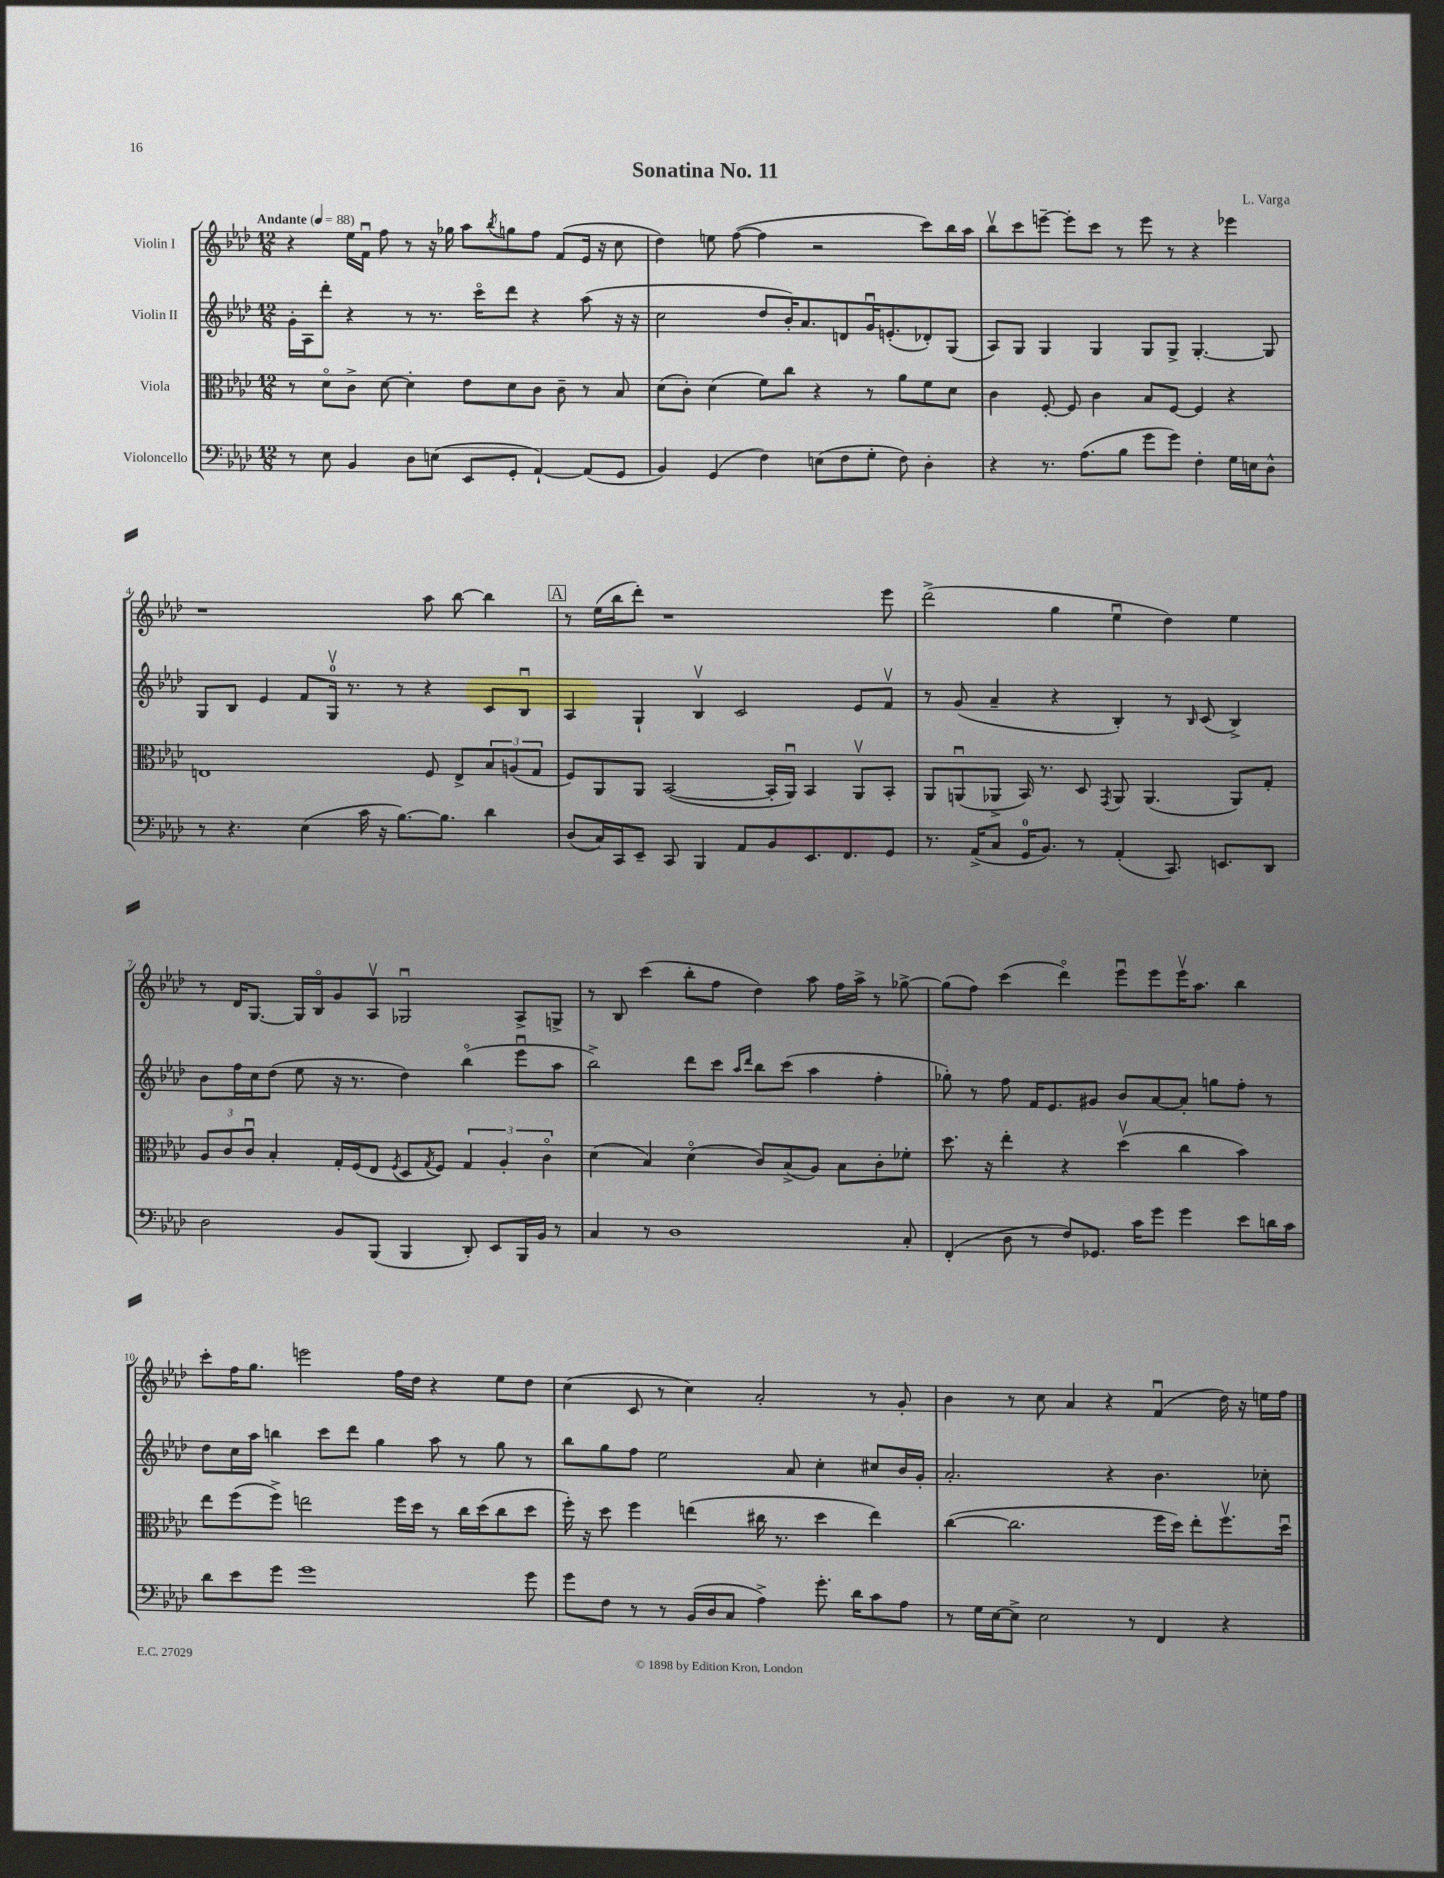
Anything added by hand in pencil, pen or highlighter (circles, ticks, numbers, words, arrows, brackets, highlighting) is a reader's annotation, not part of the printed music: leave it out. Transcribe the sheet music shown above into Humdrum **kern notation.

**kern	**kern	**kern	**kern
*staff4	*staff3	*staff2	*staff1
*clefF4	*clefC3	*clefG2	*clefG2
*k[b-e-a-d-]	*k[b-e-a-d-]	*k[b-e-a-d-]	*k[b-e-a-d-]
*M12/8	*M12/8	*M12/8	*M12/8
*MM88	*MM88	*MM88	*MM88
8r	8r	16g'	4r
.	.	16A-	.
8E-	8d-o	8ddd-'	.
4BB-	8c^	4r	16ee-
.	.	.	16fu
.	[8d-	.	8ff
8D-	4d-']	8r	8r
(8E	.	8.r	16r
.	.	.	16gg-
8EE-	8e-	.	8aa-
.	.	16ccco	.
.	.	.	8qbb-
8GG'	8d-	8ddd-	8gg
[4AA-`)	8c	4r	8ff
.	8c~	.	(8f
(8AA-]	8r	(8aa-	16e-
.	.	.	16r
8GG	8B-	16r	8cc
.	.	16r	.
=	=	=	=
4BB-)	(8d-	2cc	4dd-)
.	8c')	.	.
(4GG	(4d-	.	8ee
.	.	.	([8ff
4F)	8f)	8dd-	4ff]
.	8cc	16b-')	.
.	.	8.a-	.
(8E	4r	.	2r
8F	.	8d	.
8G'	8r	16gu	.
.	.	(8.e'	.
8F)	8a-	.	.
4D-'	8f	8d-')	8ccc)
.	8d-	(8G	16bb-
.	.	.	16aa-
=	=	=	=
4r	4c	8A-)	8bb-v
.	.	8G	8ccc
8.r	[8F'	4G	[8eee~
.	8F]	.	8eee']
(8.A-	.	.	.
.	4c	4G	8ccc
8B-	.	.	8r
8g	8B-	8G	8eee
8g)	[8F	8G^	8r
4F'	4F]	[4.G'	4r
16G	4r	.	4eee-
16E	.	.	.
8D-^^	.	8G]	.
=	=	=	=
8r	1E	8G	1r
4.r	.	8B-	.
.	.	4e-	.
(4E-	.	8f	.
.	.	16Gv	.
.	.	8.r	.
16c	.	.	.
16r	.	.	.
[8.B-)	.	8r	.
.	8F	4r	8aa-
8.B-]	.	.	.
.	8E^	.	[8bb-
4d-	12B-	8c	4bb-]
.	(12A	.	.
.	.	8B-u	.
.	12G	.	.
=	=	=	=
(8D-	8F)	4A-	8r
16C)	8AA-	.	(16ee-
16CC	.	.	16bb-
8EE-~	8AA-	4G`	8ddd-')
8CC	([2BB-	.	1r
4BBB-	.	4B-v	.
8AA-	.	2c	.
8BB-	16BB-']	.	.
.	16AA-u)	.	.
8.EE-	4BB-	.	.
8.FF	.	.	.
.	8AA-v	8e-	.
8GG	8BB-'	8fv	8eee-
=	=	=	=
8.r	8AA-	8r	(2ddd-^
.	(8AAu	(8g	.
(16AA-^	.	.	.
8C	8AA-^	4a-~	.
16GG	16BB-)	.	.
8.BB-)	8.r	.	.
.	.	4r	4gg
8r	8D-	.	.
.	8qGG	.	.
(4AA-'	8AA-	4B-')	4ee-u
.	(4.AA-	.	.
8.CC)	.	8r	4dd-)
.	.	16qqB-	.
.	.	(8c	.
8.EE	.	.	.
.	8AA-)	4B-^)	4ee-
8DD-	8G'	.	.
=	=	=	=
2D-	12A-	8b-	8r
.	12c	.	.
.	.	16ff	16d-
.	12cu	.	.
.	.	16cc	[8.G
.	4B-'	(8dd-	.
.	.	8ee-	16G]
.	.	.	16B-o
8BB-	16G'	16r	8g
.	(16F	8.r	.
(8BBB-	8E-	.	8A-v
.	8qF	.	.
4BBB-	8D-	4dd-)	2G-u
.	8qG	.	.
.	8F)	.	.
8DD-')	6G	(4bb-o	.
8EE-	.	.	.
.	6A-'	.	.
16BBB-	.	8eee-u	8A-^
16BB-	.	.	.
.	6co	.	.
8r	.	8aa-	8G^
=	=	=	=
4C	(4d-	2bb-^)	8r
.	.	.	8B-
8r	4B-)	.	(4ccc
1D-	.	.	.
.	(4d-o	8ddd-	8bb-'
.	.	8ccc	8ff
.	.	16qqaa-	.
.	.	16qqddd-	.
.	8c)	8bb-	4dd-)
.	(8B-^	(8ccc	.
.	8A-)	4aa-	8aa-
.	8B-	.	16ff
.	.	.	16aa-^
.	8c'	4ff'	8r
8C'	8f-'	.	[8gg-^
=	=	=	=
(4FF'	8.dd-	8gg-')	(8gg-]
.	.	8r	8ff)
.	16r	.	.
8D-	4ee-'	8ff	(4ccc
8r	.	16f	.
.	.	8.e-	.
8F)	4r	.	4ddd-o)
8.GG-	.	8g#	.
.	(4dd-v	8b-	8eee-u
16c	.	.	.
8g	.	[8a-	8eee-
4g	4cc	8a-']	16eee-v
.	.	.	8.aa-
.	.	8gg	.
8e-	4b-)	8ff'	4bb-
16d	.	8r	.
16c	.	.	.
=	=	=	=
8d-	8ee-	8dd-	8ccc'
8e-	(8ff	16cc	16ff
.	.	16aa-	8.gg
8g	8ff^)	4bb	.
1g	2ee	.	2eee
.	.	8ccc	.
.	.	8ddd-	.
.	.	4gg	.
.	16ff	.	16ff
.	16dd-	.	16dd-
.	8r	8aa-	4r
.	16cc	8r	.
.	(16dd-	.	.
.	8cc	8gg	8ee-
8g	8dd-	8r	8dd-
=	=	=	=
8g	16ff')	8bb-	(4cc
.	16r	.	.
8F	8dd-	8gg	.
8r	4ff	8ff	8c
8r	.	2ee-	8r
(16BB-	(4ee	.	4cc)
16D-	.	.	.
8C	.	.	.
4A-^)	16cc#	.	2a-'
.	8.r	.	.
.	.	8a-	.
8.g'	4dd-	4cc'	.
16d-	.	.	.
8c	4ee)	8cc#	8r
8A-	.	16b-	8g'
.	.	16g'	.
=	=	=	=
8r	([4cc	2.a-'	4b-
16G	.	.	.
[16E-	.	.	.
8E-^]	2.cc]	.	8r
2E-	.	.	8cc
.	.	.	4a-
.	.	4r	4r
8r	.	.	.
4FF	16ff	4.b-	(4fu
.	16dd-)	.	.
.	8ee-'	.	.
4r	8.ffv	.	16dd-)
.	.	.	16r
.	.	8cc-'	16ee
.	16dd-u	.	16ff
==	==	==	==
*-	*-	*-	*-
